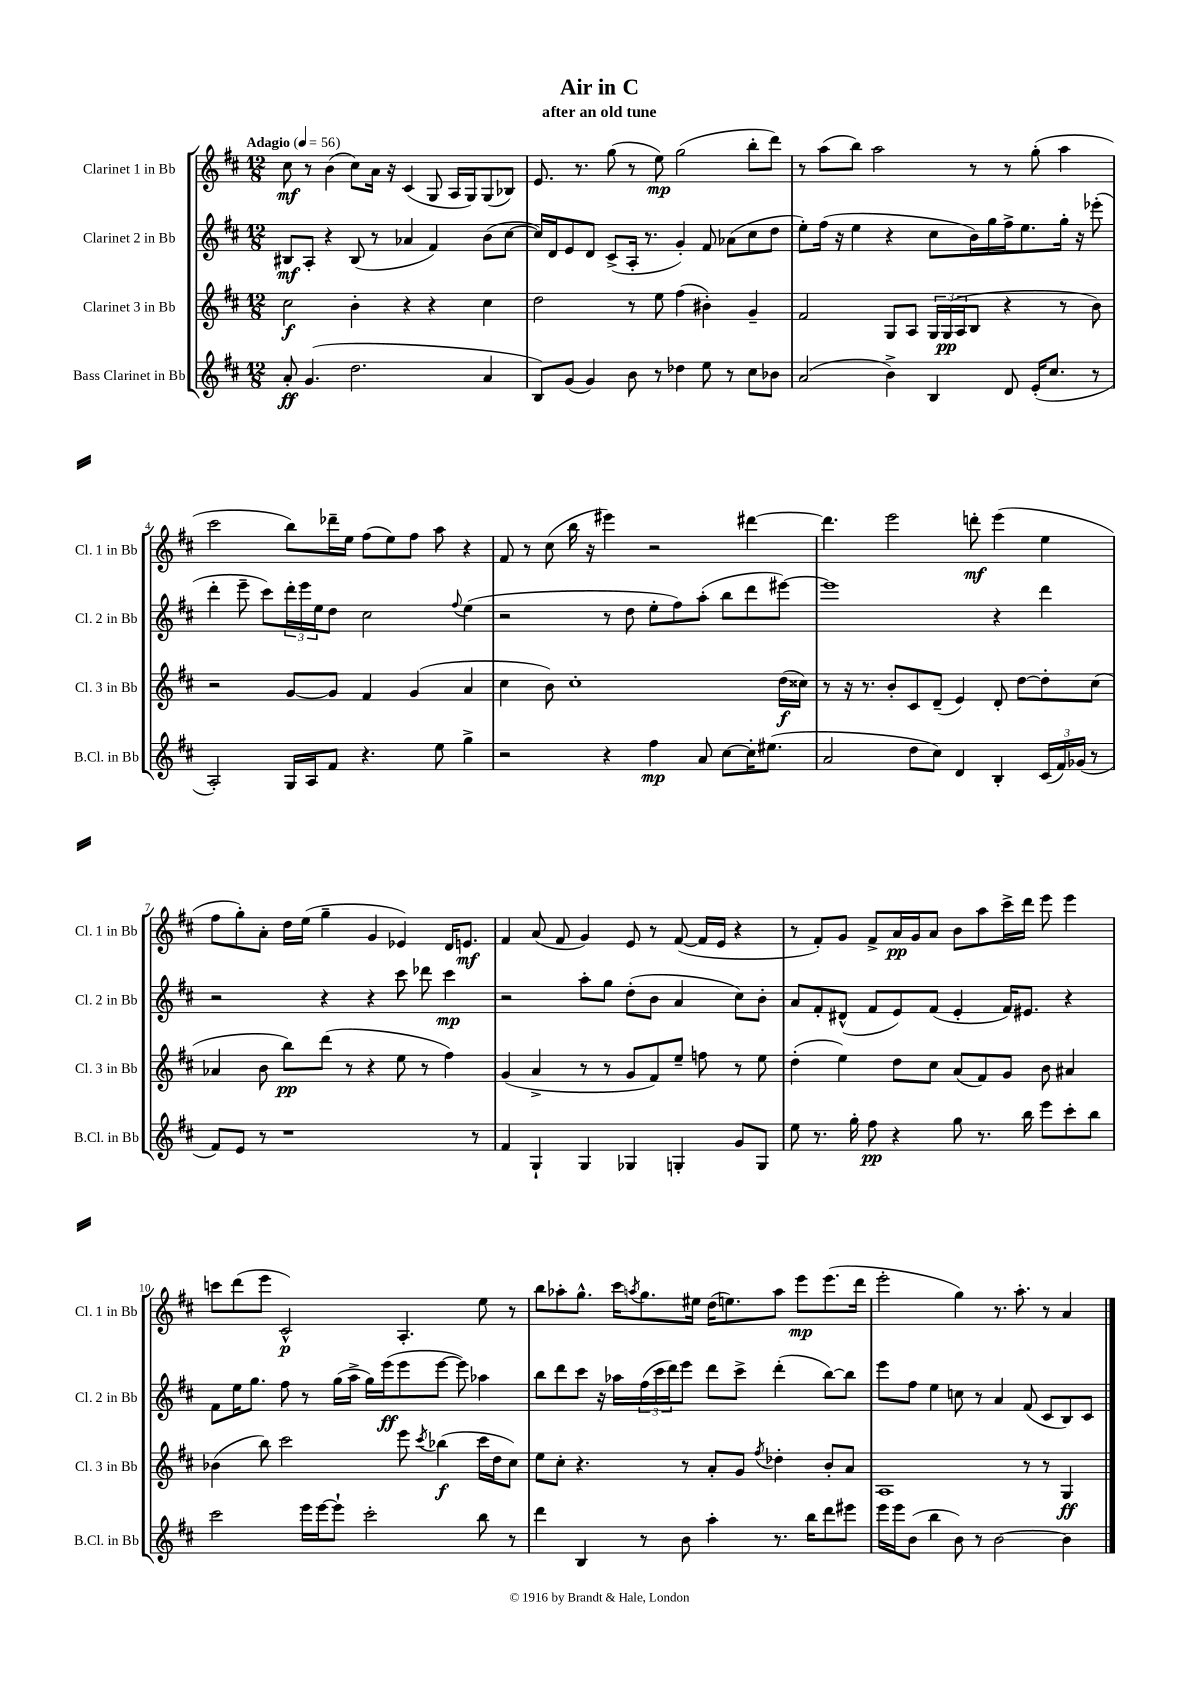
\header { title = "Air in C" subtitle = "after an old tune" }
<<
\new StaffGroup <<
\new Staff = "s0" \with { instrumentName = "Clarinet 1 in Bb" shortInstrumentName = "Cl. 1 in Bb" } {
    \clef treble \key d \major \numericTimeSignature \time 12/8 \tempo "Adagio" 4 = 56
    cis''8\mf r8 b'4( cis''8) a'16 r16 cis'4( g8 a16 g16) g8( bes8) |
    e'8. r8. g''8( r8 e''8\mp) g''2( b''8-. d'''8) |
    r8 a''8( b''8) a''2 r8 r8 g''8-.( a''4 |
    cis'''2 b''8) des'''16-- e''16 fis''8( e''8) fis''8 a''8 r4 |
    fis'8 r8 cis''8( b''16 r16 eis'''4) r2 dis'''4~ |
    dis'''4. e'''2 d'''8-.\mf e'''4( e''4 |
    fis''8 g''8-.) a'8-. d''16 e''16( g''4-- g'4 ees'4) d'16 e'8.\mf |
    fis'4 a'8( fis'8 g'4) e'8 r8 fis'8~( fis'16 e'16 r4 |
    r8 fis'8-.) g'8 fis'8-> a'16\pp g'16 a'8 b'8 a''8 cis'''16-> d'''16 e'''8 e'''4 |
    c'''8 d'''8( e'''8 cis'2-^\p) a4.-. e''8 r8 |
    b''8 aes''8-. g''8.-^ cis'''16 \acciaccatura { a''8 } g''8. eis''16 d''16( e''8.) a''8 e'''8\mp e'''8.( d'''16 |
    e'''2-. g''4) r8. a''8.-. r8 a'4 \bar "|." |
}
\new Staff = "s1" \with { instrumentName = "Clarinet 2 in Bb" shortInstrumentName = "Cl. 2 in Bb" } {
    \clef treble \key d \major \numericTimeSignature \time 12/8
    bis8\mf a8-. r4 bis8( r8 aes'4 fis'4) b'8( cis''8~ |
    cis''16) d'16 e'8 d'8 cis'8->( a16-. r8. g'4-.) fis'8 aes'8( cis''8 d''8 |
    e''8-.) fis''16( r16 e''4 r4 cis''8 b'16) g''16 fis''16-> e''8. g''16-. r16 ees'''8-.( |
    d'''4-. e'''8-- cis'''8) \tuplet 3/2 { d'''16-. e'''16 e''16 } d''8 cis''2 \appoggiatura { fis''8 } e''4( |
    r2 r8 d''8 e''8-. fis''8) a''8-.( b''8 d'''8 eis'''8~) |
    eis'''1 r4 d'''4 |
    r2 r4 r4 cis'''8 des'''8 cis'''4\mp |
    r2 a''8-. g''8 d''8-.( b'8 a'4 cis''8) b'8-. |
    a'8 fis'8-. dis'8-^( fis'8 e'8) fis'8( e'4-. fis'16) eis'8. r4 |
    fis'8 e''16 g''8. fis''8 r8 g''16( a''16-> g''16) e'''16\ff( e'''8 e'''8~ e'''8) aes''4 |
    b''8 d'''8 cis'''8 r16 aes''16 \tuplet 3/2 { fis''16( cis'''16 d'''16) } e'''8 d'''8 cis'''8-> d'''4-.( b''8~) b''8 |
    e'''8 fis''8 e''4 c''8 r8 a'4 fis'8( cis'8 b8) cis'8 \bar "|." |
}
\new Staff = "s2" \with { instrumentName = "Clarinet 3 in Bb" shortInstrumentName = "Cl. 3 in Bb" } {
    \clef treble \key d \major \numericTimeSignature \time 12/8
    cis''2\f b'4-. r4 r4 cis''4 |
    d''2 r8 e''8 fis''4( bis'4-.) g'4-- |
    fis'2 g8 a8 \tuplet 3/2 { g16 g16\pp( a16 } b8 r4 r8 b'8) |
    r2 g'8~ g'8 fis'4 g'4( a'4 |
    cis''4 b'8) cis''1-. d''16\f( cisis''16) |
    r8 r16 r8. b'8-. cis'8 d'8--( e'4) d'8-. d''8~ d''8-. cis''8( |
    aes'4 b'8 b''8\pp) d'''8( r8 r4 e''8 r8 fis''4) |
    g'4( a'4-> r8 r8 g'8 fis'8) e''8-- f''8 r8 e''8 |
    d''4-.( e''4) d''8 cis''8 a'8( fis'8) g'8 b'8 ais'4 |
    bes'4( b''8) cis'''2 e'''8 \acciaccatura { cis'''8 } bes''4\f( cis'''16 d''16 cis''8) |
    e''8 cis''8-. r4. r8 a'8-. g'8 \acciaccatura { fis''8 } des''4-. b'8-. a'8 |
    a1 r8 r8 g4\ff \bar "|." |
}
\new Staff = "s3" \with { instrumentName = "Bass Clarinet in Bb" shortInstrumentName = "B.Cl. in Bb" } {
    \clef treble \key d \major \numericTimeSignature \time 12/8
    a'8-.\ff g'4.( d''2. a'4 |
    b8) g'8( g'4) b'8 r8 des''4 e''8 r8 cis''8 bes'8 |
    a'2( b'4->) b4 d'8 e'16-.( cis''8. r8 |
    a2-.) g16 a16 fis'8 r4. e''8 g''4-> |
    r2 r4 fis''4\mp a'8 cis''8~ cis''16-. eis''8.( |
    a'2 d''8 cis''8) d'4 b4-. \tuplet 3/2 { cis'16( fis'16) ges'16( } r8 |
    fis'8) e'8 r8 r1 r8 |
    fis'4 g4-! g4 ges4 g4-. g'8 g8 |
    e''8 r8. g''16-. fis''8\pp r4 g''8 r8. b''16 e'''8 cis'''8-. b''8 |
    cis'''2 e'''16 e'''16~ e'''8-! cis'''2-. b''8 r8 |
    d'''4 b4 r8 b'8 a''4-. r8. b''16 d'''8 eis'''8 |
    e'''16 e'''16 b'8( b''4 b'8) r8 b'2~ b'4 \bar "|." |
}
>>
>>
